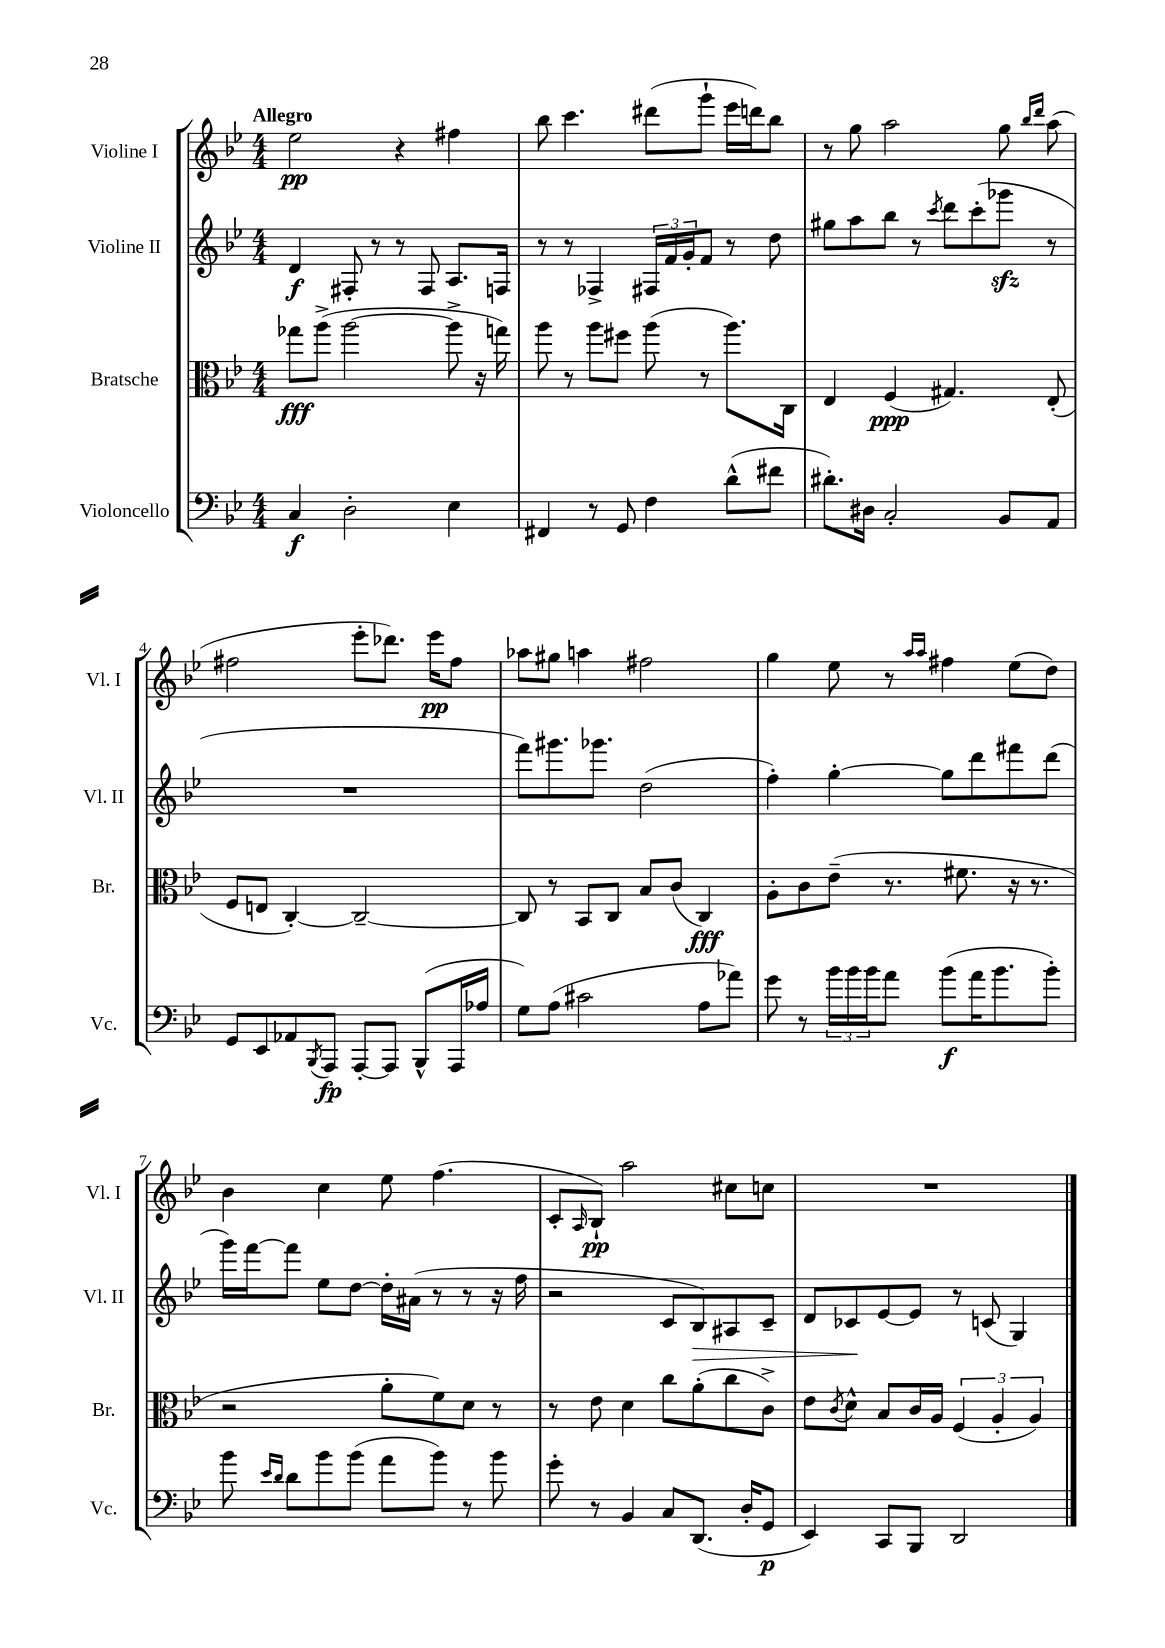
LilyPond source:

<<
\new StaffGroup <<
\new Staff = "s0" \with { instrumentName = "Violine I" shortInstrumentName = "Vl. I" } {
    \clef treble \key bes \major \numericTimeSignature \time 4/4 \tempo "Allegro"
    ees''2\pp r4 fis''4 |
    bes''8 c'''4. dis'''8( g'''8-! ees'''16 d'''16) bes''8 |
    r8 g''8 a''2 g''8 \grace { bes''16 d'''16 } a''8( |
    fis''2 ees'''8-. des'''8.) ees'''16\pp fis''8 |
    aes''8 gis''8 a''4 fis''2 |
    g''4 ees''8 r8 \grace { a''16 a''16 } fis''4 ees''8( d''8) |
    bes'4 c''4 ees''8 f''4.( |
    c'8-. \grace { a16 } bes8-!\pp) a''2 cis''8 c''8 |
    R1 \bar "|." |
}
\new Staff = "s1" \with { instrumentName = "Violine II" shortInstrumentName = "Vl. II" } {
    \clef treble \key bes \major \numericTimeSignature \time 4/4
    d'4\f fis8-. r8 r8 fis8 a8. f16 |
    r8 r8 fes4-> \tuplet 3/2 { fis16 f'16 g'16-. } f'8 r8 d''8 |
    gis''8 a''8 bes''8 r8 \acciaccatura { c'''8 } d'''8 c'''8-.( ges'''8\sfz r8 |
    R1 |
    f'''8) gis'''8. ges'''8. d''2( |
    f''4-.) g''4~-. g''8 d'''8 fis'''8 d'''8( |
    g'''16) f'''16~ f'''8 ees''8 d''8~ d''16-. ais'16( r8 r8 r16 f''16 |
    r2 c'8 bes8\>) ais8 c'8-- |
    d'8 ces'8\! ees'8~ ees'8 r8 c'8( g4) \bar "|." |
}
\new Staff = "s2" \with { instrumentName = "Bratsche" shortInstrumentName = "Br." } {
    \clef alto \key bes \major \numericTimeSignature \time 4/4
    ges''8\fff a''8->( a''2~ a''8-> r16 g''16) |
    a''8 r8 a''8 fis''8 a''8( r8 a''8.) c16 |
    ees4 f4\ppp( gis4.) ees8-.( |
    f8 e8 c4~-.) c2~-- |
    c8 r8 bes,8 c8 bes8 c'8( c4\fff) |
    a8-. c'8 ees'8--( r8. fis'8. r16 r8. |
    r2 a'8-. f'8) d'8 r8 |
    r8 ees'8 d'4 c''8 a'8-.( c''8 c'8->) |
    ees'8 \acciaccatura { c'8 } d'8-^ bes8 c'16 a16 \tuplet 3/2 { f4( a4-. a4) } \bar "|." |
}
\new Staff = "s3" \with { instrumentName = "Violoncello" shortInstrumentName = "Vc." } {
    \clef bass \key bes \major \numericTimeSignature \time 4/4
    c4\f d2-. ees4 |
    fis,4 r8 g,8 f4 d'8-^( fis'8 |
    dis'8.-.) dis16 c2-. bes,8 a,8 |
    g,8 ees,8 aes,8 \acciaccatura { bes,,8 } a,,8\fp a,,8~-. a,,8 bes,,8-^( a,,16 aes16 |
    g8) a8( cis'2 a8 aes'8) |
    g'8 r8 \tuplet 3/2 { bes'16 bes'16 bes'16 } a'8 bes'8\f( a'16 bes'8. bes'8-.) |
    bes'8 \grace { ees'16 d'16 } d'8 bes'8 bes'8( a'8 bes'8) r8 bes'8 |
    g'8-. r8 bes,4 c8 d,8.( d16-. g,8\p |
    ees,4) c,8 bes,,8 d,2 \bar "|." |
}
>>
>>
